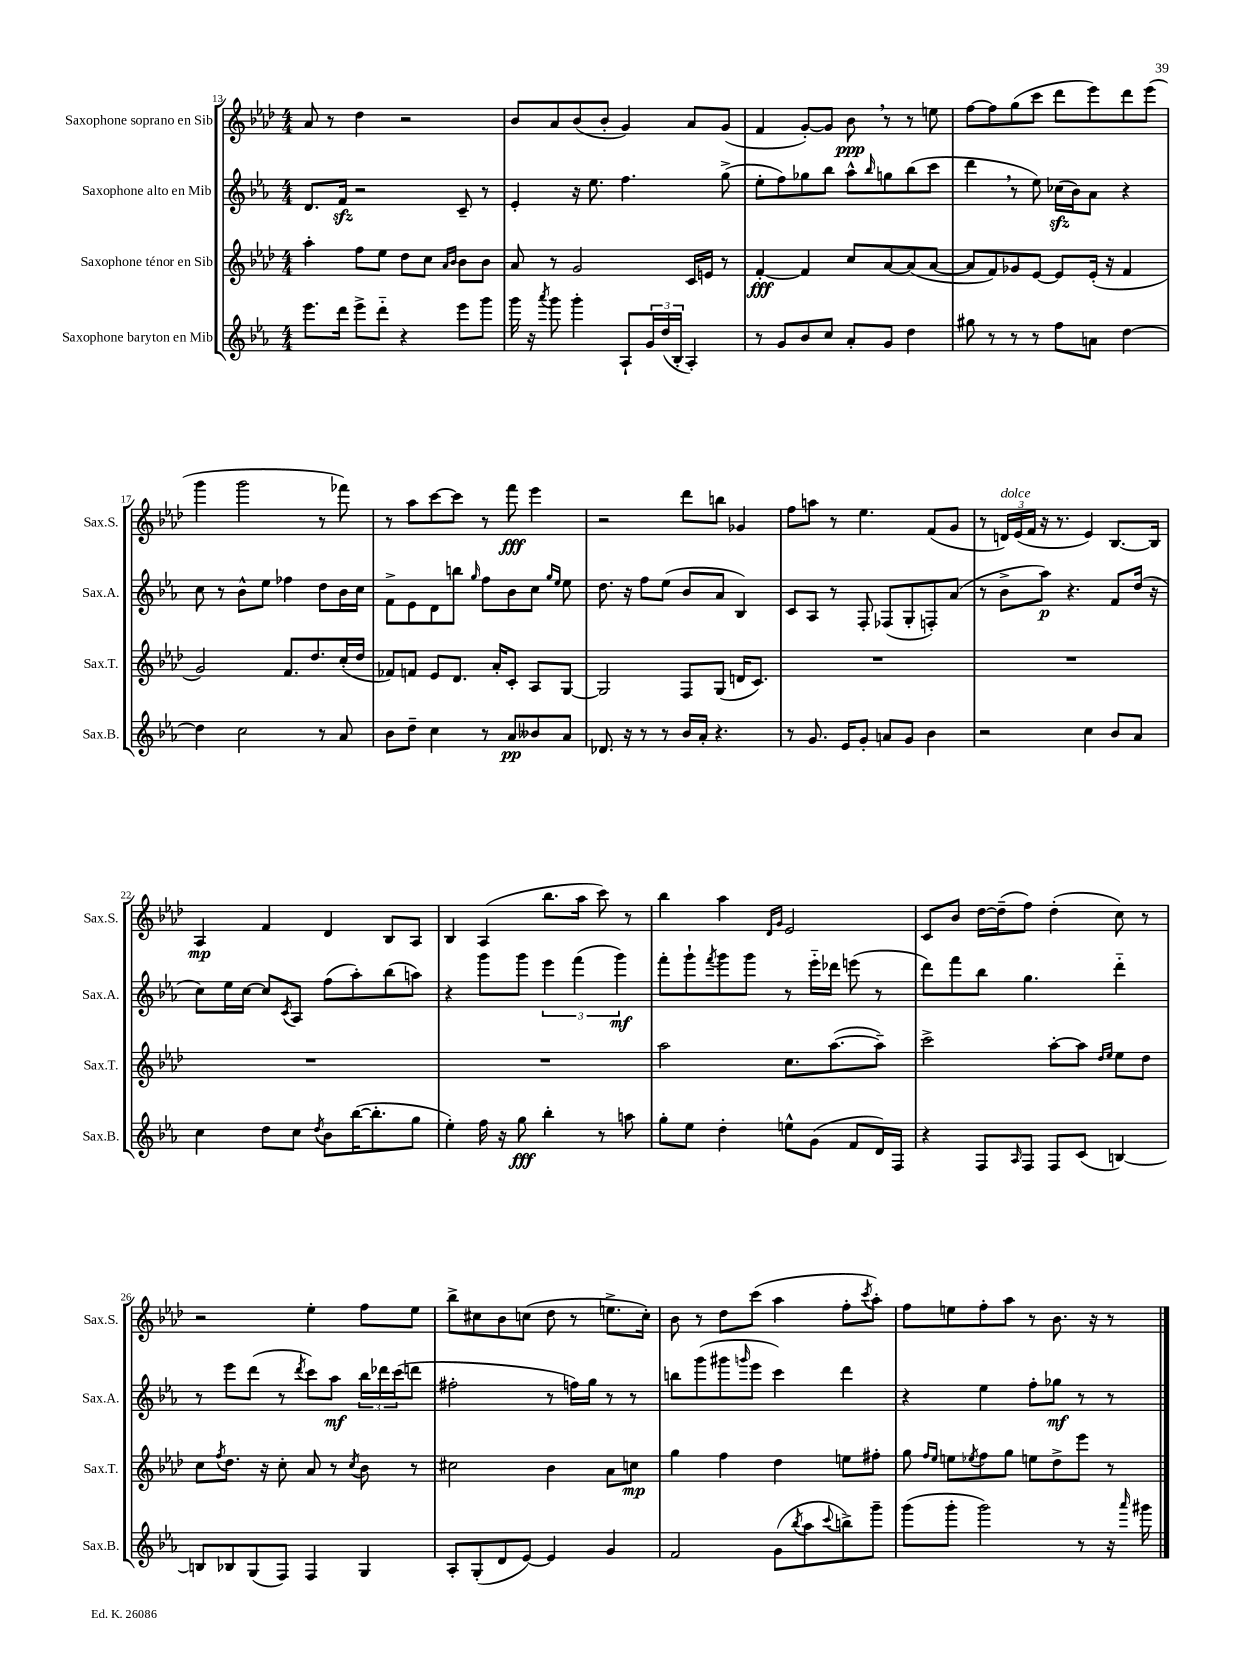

**kern	**dynam	**kern	**dynam	**kern	**dynam	**kern	**dynam
*part4	*part4	*part3	*part3	*part2	*part2	*part1	*part1
*staff4	*staff4	*staff3	*staff3	*staff2	*staff2	*staff1	*staff1
*I"Saxophone baryton en Mib	*	*I"Saxophone ténor en Sib	*	*I"Saxophone alto en Mib	*	*I"Saxophone soprano en Sib	*
*I'Sax.B.	*	*I'Sax.T.	*	*I'Sax.A.	*	*I'Sax.S.	*
*clefG2	*	*clefG2	*	*clefG2	*	*clefG2	*
*k[b-e-a-]	*	*k[b-e-a-d-]	*	*k[b-e-a-]	*	*k[b-e-a-d-]	*
*M4/4	*	*M4/4	*	*M4/4	*	*M4/4	*
=13	=13	=13	=13	=13	=13	=13	=13
8.eee-\L	.	4aa-'\	.	8.d/L	.	8a-/	.
.	.	.	.	.	.	8r	.
16ddd\Jk	.	.	.	16fzz/Jk	.	.	.
8eee-^\L	.	8ff\L	.	2r	.	4dd-\	.
8ddd\J	.	8ee-\J	.	.	.	.	.
4r	.	8dd-\L	.	.	.	2r	.
.	.	8cc\J	.	.	.	.	.
.	.	16qqa-/LL	.	.	.	.	.
.	.	16qqb-/JJ	.	.	.	.	.
8eee-\L	.	8b-\L	.	8c~/	.	.	.
8ggg\J	.	8b-\J	.	8r	.	.	.
=14	=14	=14	=14	=14	=14	=14	=14
16ggg\	.	8a-/	.	4e-'/	.	8b-/L	.
16r	.	.	.	.	.	.	.
8qaaa-/	.	.	.	.	.	.	.
8ggg\	.	8r	.	.	.	8a-/	.
4ggg'\	.	2g/	.	16r	.	(8b-/	.
.	.	.	.	8.ee-\	.	.	.
.	.	.	.	.	.	8b-'/J	.
8A-`/L	.	.	.	4.ff\	.	4g/)	.
24g/L	.	.	.	.	.	.	.
(24dd/	.	.	.	.	.	.	.
24B-'/JJ	.	.	.	.	.	.	.
4A-'/)	.	16c/LL	.	.	.	8a-/L	.
.	.	16en/JJ	.	.	.	.	.
.	.	8r	.	(8gg^\	.	(8g/J	.
=15	=15	=15	=15	=15	=15	=15	=15
8r	.	[4f'/	fff	8ee-'\L	.	4f/	.
8g/L	.	.	.	8ff\)	.	.	.
8b-/	.	4f/]	.	8gg-X\	.	[8g'/L)	.
8cc/J	.	.	.	8bb-\J	.	8g/J]	.
8a-'/L	.	8cc/L	.	8aa-^^\L	.	8b-,\	ppp
.	.	.	.	16qqbb-/	.	.	.
8g/J	.	[8a-/	.	8ggn\	.	8r	.
4dd\	.	(8a-/]	.	(8bb-\	.	8r	.
.	.	[8a-/J	.	8ccc\J	.	8een\	.
=16	=16	=16	=16	=16	=16	=16	=16
8gg#X\	.	8a-/L]	.	4ddd,\	.	[8ff\L	.
8r	.	8f/)	.	.	.	8ff\]	.
8r	.	8g-X/	.	8r	.	(8gg\	.
8r	.	[8e-/J	.	8ee-\)	.	8ccc\J	.
8ff\L	.	8e-/L]	.	(16cc-Xzz\LL	.	8ddd-\L	.
.	.	.	.	16b-\J)	.	.	.
8an\J	.	(16e-'/Jk	.	8a-\J	.	8eee-\)	.
.	.	16r	.	.	.	.	.
[4dd\	.	4f/	.	4r	.	8ddd-\	.
.	.	.	.	.	.	(8eee-\J	.
!!LO:LB:g=z
=17	=17	=17	=17	=17	=17	=17	=17
4dd\]	.	2g/)	.	8cc\	.	4ggg\	.
.	.	.	.	8r	.	.	.
2cc\	.	.	.	8b-^^\L	.	2ggg\	.
.	.	.	.	8ee-\J	.	.	.
.	.	8.f/L	.	4ff-X\	.	.	.
.	.	8.dd-/	.	.	.	.	.
8r	.	.	.	8dd\L	.	8r	.
8a-/	.	(16cc'/L	.	16b-\L	.	8fff-X\)	.
.	.	16dd-/JJ	.	16cc\JJ	.	.	.
=18	=18	=18	=18	=18	=18	=18	=18
8b-\L	.	8f-X/L)	.	8f^\L	.	8r	.
8dd~\J	.	8fn/J	.	8e-\	.	8aa-\L	.
4cc\	.	8e-/L	.	8d\	.	[8ccc\	.
.	.	8.d-/J	.	8bbn\J	.	8ccc\J]	.
.	.	.	.	16qqgg/	.	.	.
8r	.	.	.	8ff\L	.	8r	.
.	.	16a-'/KL	.	.	.	.	.
8a-/L	pp	8c'/J	.	8b-\	.	8fff\	fff
8b--X/	.	8A-/L	.	8cc\J	.	4eee-\	.
.	.	.	.	16qqgg/LL	.	.	.
.	.	.	.	16qqee-/JJ	.	.	.
8a-/J	.	[8G/J	.	8ee-\	.	.	.
=19	=19	=19	=19	=19	=19	=19	=19
8.d-X/	.	2G/]	.	8.dd\	.	2r	.
16r	.	.	.	16r	.	.	.
8r	.	.	.	8ff\L	.	.	.
8r	.	.	.	(8ee-\J	.	.	.
16b-/LL	.	8F/L	.	8b-/L	.	8ddd-\L	.
16a-'/JJ	.	.	.	.	.	.	.
4.r	.	(8G/J	.	8a-/J	.	8bbn\J	.
.	.	16dn/KL	.	4B-/)	.	4g-X/	.
.	.	8.c/J)	.	.	.	.	.
=20	=20	=20	=20	=20	=20	=20	=20
8r	.	1r	.	8c/L	.	8ff\L	.
8.g/	.	.	.	8A-/J	.	8aan\J	.
.	.	.	.	8r	.	8r	.
16e-/KL	.	.	.	.	.	.	.
8g'/J	.	.	.	8F'/	.	4.ee-\	.
8an/L	.	.	.	(8F-X/L	.	.	.
8g/J	.	.	.	8G'/	.	.	.
4b-\	.	.	.	8Fn'/)	.	(8f/L	.
.	.	.	.	(8a-/J	.	8g/J	.
=21	=21	=21	=21	=21	=21	=21	=21
2r	.	1r	.	8r	.	8r	.
!	!	!	!	!	!	!LO:TX:a:i:t=dolce	!
.	.	.	.	8b-^\L	.	24dn/LL)	.
.	.	.	.	.	.	(24e-/	.
.	.	.	.	.	.	24f/JJ	.
.	.	.	.	8aa-\J)	p	16r	.
.	.	.	.	.	.	8.r	.
.	.	.	.	4.r	.	.	.
4cc\	.	.	.	.	.	4e-/)	.
8b-/L	.	.	.	8f/L	.	[8.B-/L	.
8a-/J	.	.	.	(16dd/Jk	.	.	.
.	.	.	.	16r	.	16B-/Jk]	.
!!LO:LB:g=z
=22	=22	=22	=22	=22	=22	=22	=22
4cc\	.	1r	.	8cc\L)	.	4A-/	mp
.	.	.	.	16ee-\L	.	.	.
.	.	.	.	[16cc\JJ	.	.	.
8dd\L	.	.	.	8cc/L]	.	4f/	.
.	.	.	.	8qc/	.	.	.
8cc\J	.	.	.	8A-/J	.	.	.
8qdd/	.	.	.	.	.	.	.
8b-\L	.	.	.	(8ff\L	.	4d-/	.
([16bb-\K	.	.	.	8aa-'\)	.	.	.
8.bb-'\]	.	.	.	.	.	.	.
.	.	.	.	(8bb-\	.	8B-/L	.
8gg\J	.	.	.	8aan\J)	.	8A-/J	.
=23	=23	=23	=23	=23	=23	=23	=23
4ee-'\)	.	1r	.	4r	.	4B-/	.
16ff\	.	.	.	8ggg\L	.	(4A-/	.
16r	.	.	.	.	.	.	.
8gg\	fff	.	.	8ggg\J	.	.	.
4bb-'\	.	.	.	6eee-\	.	8.bb-\L	.
.	.	.	.	(6fff\	.	.	.
.	.	.	.	.	.	16aa-\Jk	.
8r	.	.	.	.	.	8ccc\)	.
.	.	.	.	6ggg\)	mf	.	.
8aan\	.	.	.	.	.	8r	.
=24	=24	=24	=24	=24	=24	=24	=24
8gg'\L	.	2aa-\	.	8fff'\L	.	4bb-\	.
8ee-\J	.	.	.	8ggg`\	.	.	.
.	.	.	.	8qfff/	.	.	.
4dd'\	.	.	.	8ggg\	.	4aa-\	.
.	.	.	.	8ggg\J	.	.	.
.	.	.	.	.	.	16qqd-/LL	.
.	.	.	.	.	.	16qqg/JJ	.
8een^^\L	.	8.cc\L	.	8r	.	2e-/	.
(8g\J	.	.	.	16eee-\LL	.	.	.
.	.	([8.aa-\	.	16ddd-X\JJ	.	.	.
8f/L	.	.	.	(8eeen\	.	.	.
16d/L)	.	8aa-~\J])	.	8r	.	.	.
16F/JJ	.	.	.	.	.	.	.
=25	=25	=25	=25	=25	=25	=25	=25
4r	.	2ccc^\	.	8ddd\L)	.	8c/L	.
.	.	.	.	8fff\	.	8b-/J	.
8F/L	.	.	.	8bb-\J	.	[16dd-\LL	.
.	.	.	.	.	.	(16dd-~\J]	.
16qqA-/	.	.	.	.	.	.	.
8F/J	.	.	.	4.gg\	.	8ff\J)	.
8F/L	.	[8aa-'\L	.	.	.	(4dd-'\	.
(8c/J	.	8aa-\J]	.	.	.	.	.
.	.	16qqdd-/LL	.	.	.	.	.
.	.	16qqee-/JJ	.	.	.	.	.
[4Bn/)	.	8ee-\L	.	4ddd\	.	8cc\)	.
.	.	8dd-\J	.	.	.	8r	.
!!LO:LB:g=z
=26	=26	=26	=26	=26	=26	=26	=26
8Bn/L]	.	8cc\L	.	8r	.	2r	.
.	.	8qff/	.	.	.	.	.
8B-X/	.	8.dd-\J	.	8eee-\L	.	.	.
(8G/	.	.	.	(8ddd\J	.	.	.
.	.	16r	.	.	.	.	.
8F/J)	.	8cc'\	.	8r	.	.	.
.	.	.	.	8qddd/	.	.	.
4F/	.	8a-/	.	8ccc\L)	.	4ee-'\	.
.	.	8r	.	8aa-\J	mf	.	.
.	.	8qcc/	.	.	.	.	.
4G/	.	8b-\	.	24bb-\LL	.	8ff\L	.
.	.	.	.	24ddd-X\	.	.	.
.	.	.	.	(24ccc\J	.	.	.
.	.	8r	.	8dddn\J	.	8ee-\J	.
=27	=27	=27	=27	=27	=27	=27	=27
8A-'/L	.	2cc#X\	.	2ff#X'\	.	8bb-^\L	.
(8G'/	.	.	.	.	.	8cc#X\	.
8d/	.	.	.	.	.	8b-\	.
[8e-/J)	.	.	.	.	.	(8ccn\J	.
4e-/]	.	4b-\	.	8r	.	8dd-\	.
.	.	.	.	16ffn\LL)	.	8r	.
.	.	.	.	16gg\JJ	.	.	.
4g/	.	8a-\L	.	8r	.	8.een^\L	.
.	.	8ccn\J	mp	8r	.	.	.
.	.	.	.	.	.	16cc'\Jk)	.
=28	=28	=28	=28	=28	=28	=28	=28
2f/	.	4gg\	.	8bbn\L	.	8b-\	.
.	.	.	.	(8ggg\	.	8r	.
.	.	4ff\	.	8ggg#X\	.	8dd-\L	.
.	.	.	.	16qqgggn/	.	.	.
.	.	.	.	8eee-\J	.	(8ccc\J	.
(8g\L	.	4dd-\	.	4ccc\)	.	4aa-\	.
8qbb-/	.	.	.	.	.	.	.
8aa-\	.	.	.	.	.	.	.
8qqccc/	.	.	.	.	.	.	.
8bbn^\)	.	8een\L	.	4ddd\	.	8ff'\L	.
.	.	.	.	.	.	8qccc/	.
8ggg~\J	.	8ff#X'\J	.	.	.	8aa-'\J)	.
=29	=29	=29	=29	=29	=29	=29	=29
(8ggg\L	.	8gg\	.	4r	.	8ff\L	.
.	.	16qqff/LL	.	.	.	.	.
.	.	16qqee-/JJ	.	.	.	.	.
8ggg'\J	.	8een\L	.	.	.	8een\	.
.	.	8qee-X/	.	.	.	.	.
2ggg\)	.	8ff\	.	4ee-\	.	8ff'\	.
.	.	8gg\J	.	.	.	8aa-\J	.
.	.	8een\L	.	8ff'\L	.	8r	.
.	.	8dd-^\	.	8gg-X\J	mf	8.b-\	.
8r	.	8eee-\J	.	8r	.	.	.
.	.	.	.	.	.	16r	.
16r	.	8r	.	8r	.	8r	.
16qqaaa-/	.	.	.	.	.	.	.
16ggg#X\	.	.	.	.	.	.	.
==	==	==	==	==	==	==	==
*-	*-	*-	*-	*-	*-	*-	*-
